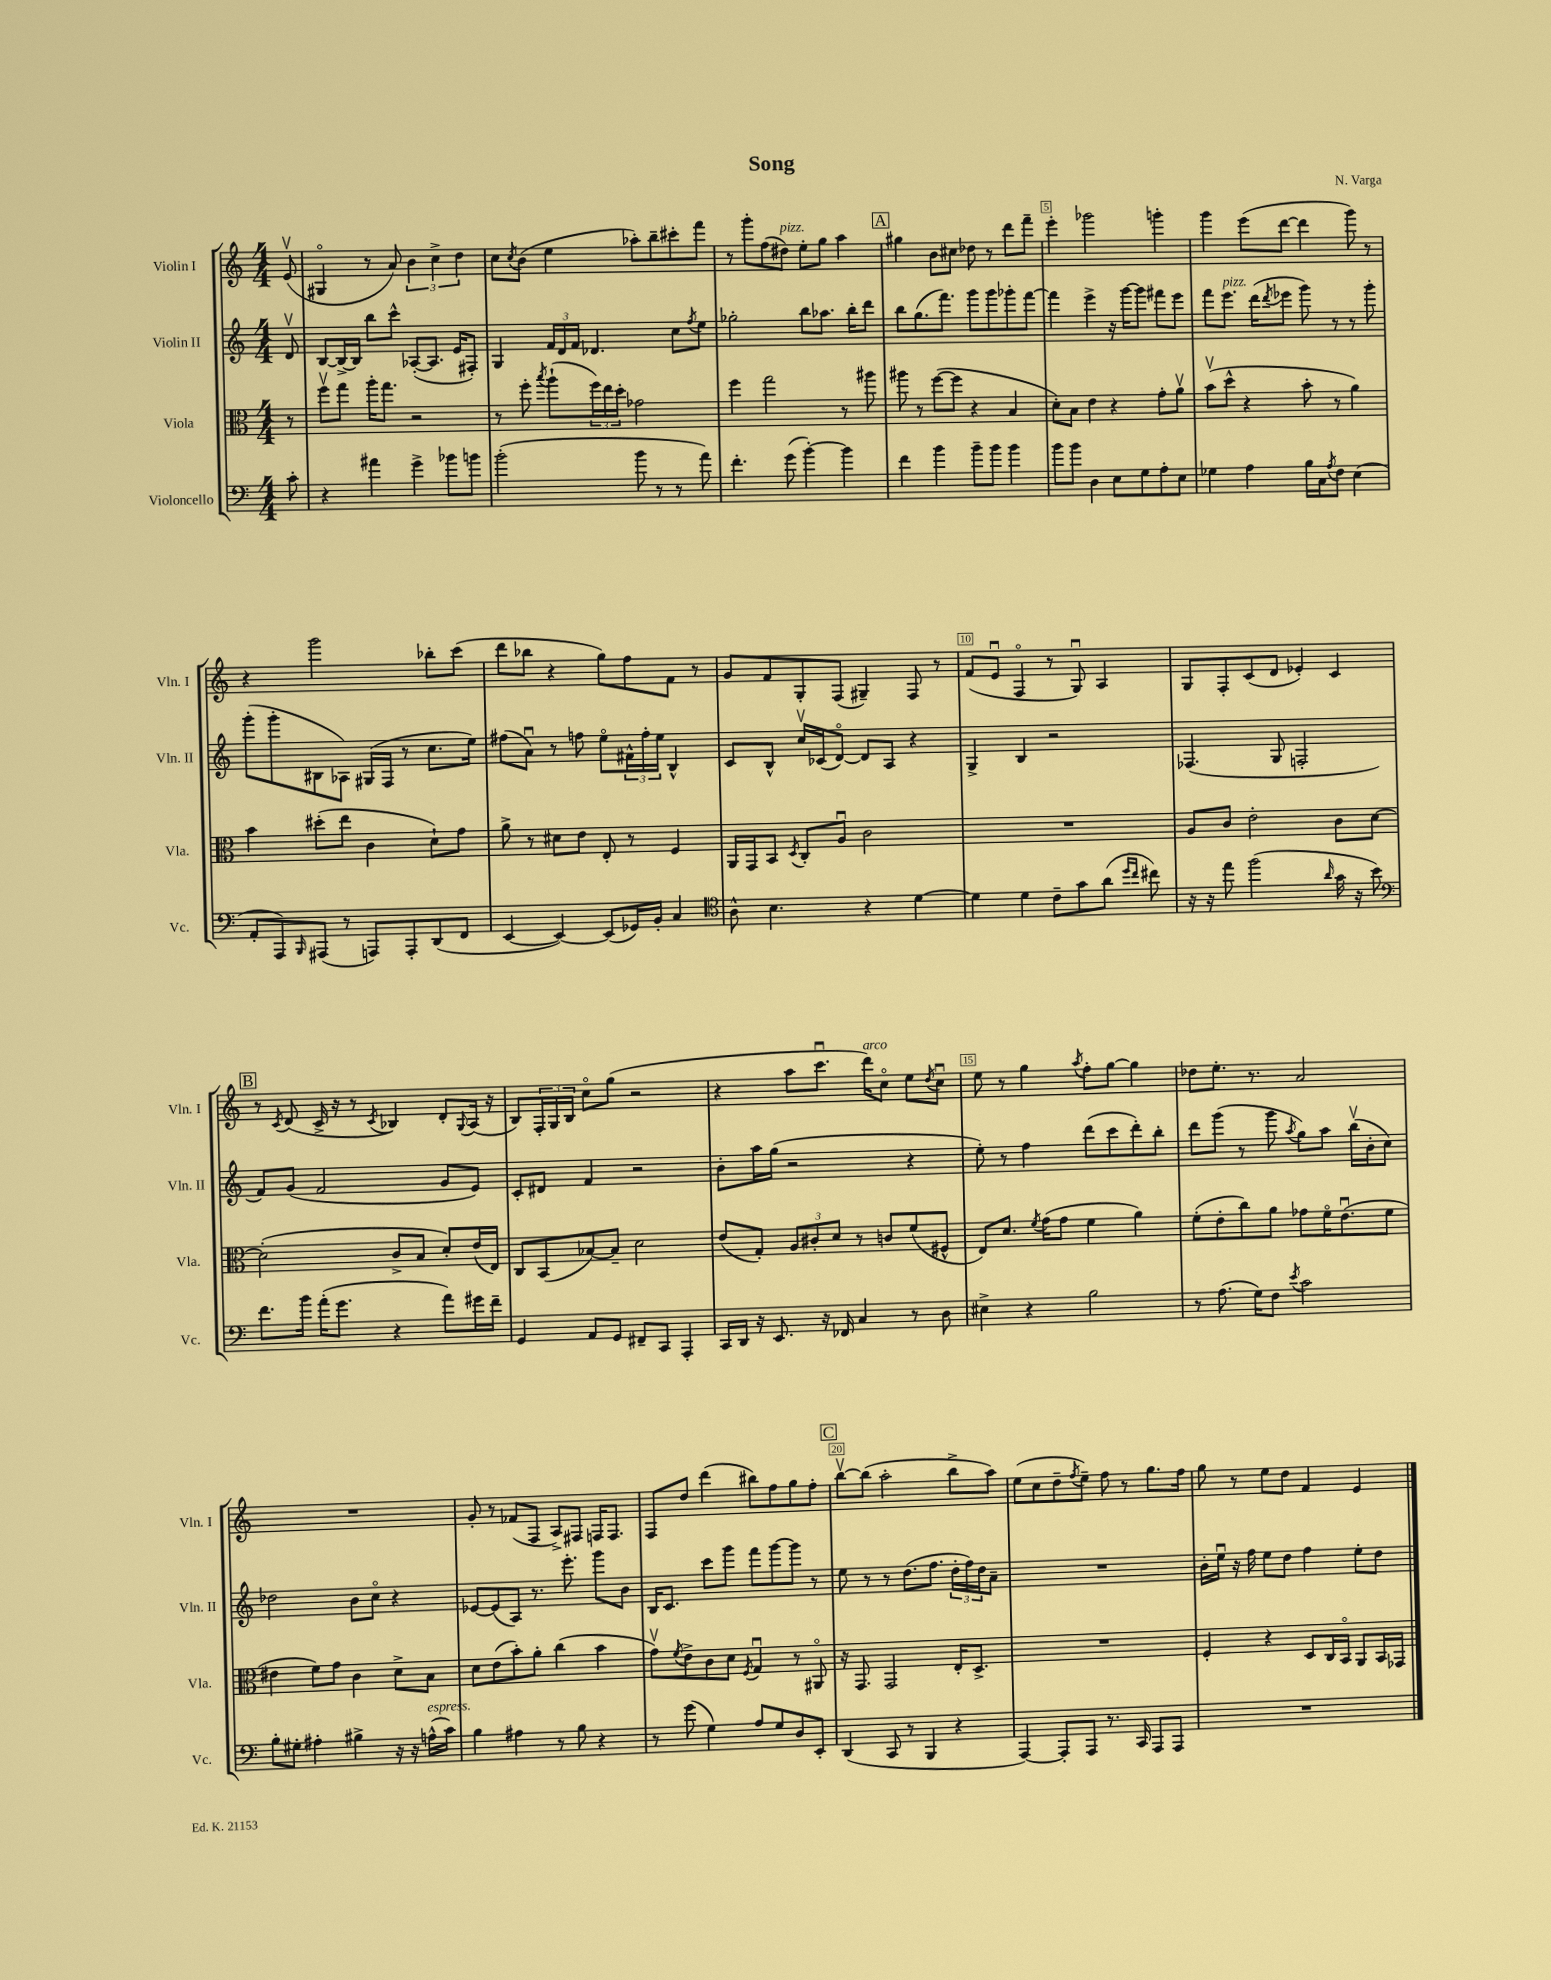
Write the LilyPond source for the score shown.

\header { title = "Song" composer = "N. Varga" }
<<
\new StaffGroup <<
\new Staff = "s0" \with { instrumentName = "Violin I" shortInstrumentName = "Vln. I" } {
    \clef treble \key c \major \numericTimeSignature \time 4/4 \partial 8
    e'8\upbow( |
    gis4\flageolet r8 a'8) \tuplet 3/2 { b'4 c''4-> d''4 } |
    c''8 \acciaccatura { c''8 } b'8( e''4 aes''8-.) b''8-- cis'''8-. f'''8 |
    r8 g'''8-. f''8( dis''8^\markup { \italic "pizz." }) e''8-. g''8 a''4 |
    \mark \markup { \box "A" } gis''4 b'8 cis''8 des''8 r8 d'''8 f'''8-- |
    e'''4-. ges'''2 g'''4-. |
    g'''4 e'''8( d'''8~ d'''4 g'''8) r8 |
    r4 g'''2 bes''8-. c'''8( |
    d'''8 bes''8 r4 g''8) f''8 f'8 r8 |
    g'8 f'8 g8-. f8( gis4--) f8 r8 |
    f'8( e'8\downbow f4\flageolet r8 g8\downbow) a4 |
    g8 f8-. c'8( d'8 ees'4-.) c'4 |
    \mark \markup { \box "B" } r8 \acciaccatura { c'8 } d'8( c'16-> r16 r8 \acciaccatura { c'8 } bes4) d'8-. \appoggiatura { g8 } a16( r16 |
    b8) \tuplet 3/2 { f16-. g16 b16 } c''8\flageolet g''8( r2 |
    r4 a''8 c'''8.\downbow d'''16^\markup { \italic "arco" }) c''8\flageolet e''8 \acciaccatura { d''8 } c''8\downbow |
    e''8 r8 g''4 \acciaccatura { a''8 } f''8-. g''8~ g''4 |
    des''8 e''8.-. r8. a'2 |
    R1 |
    g'8-. r8 fes'8( f8 a8->) fis8 f16 f8. |
    f8 d''8 d'''4( bis''8) f''8 g''8 f''8-. |
    \mark \markup { \box "C" } b''8~\upbow b''8( a''2-. b''8-> a''8) |
    e''8( c''8 d''8-- \acciaccatura { f''8 } e''8--) f''8 r8 g''8. f''16 |
    g''8 r8 e''8 d''8 f'4 e'4 \bar "|." |
}
\new Staff = "s1" \with { instrumentName = "Violin II" shortInstrumentName = "Vln. II" } {
    \clef treble \key c \major \numericTimeSignature \time 4/4 \partial 8
    d'8\upbow |
    b8~ b16~-> b16 b''8 c'''8-^ aes8~-.( aes8. e'16 fis8-.) |
    g4 \tuplet 3/2 { f'16 d'16 f'16 } des'4. c''8 \acciaccatura { f''8 } e''8 |
    ges''2-. b''8 aes''8. b''16-. d'''8 |
    \mark \markup { \box "A" } b''8 g''8.( f'''8.) g'''8 g'''8 ges'''8-. f'''8~ |
    f'''4 e'''4-> r16 g'''16~ g'''8 fis'''8 e'''8 |
    f'''8 e'''8.^\markup { \italic "pizz." } d'''16( \acciaccatura { d'''8 } ees'''8 g'''8) r8 r8 g'''8-. |
    g'''8-.( g'''8-. bis8 aes8) gis16( f16 r8 c''8. e''16) |
    fis''8( a'8\downbow) r8 f''8 e''8\flageolet \tuplet 3/2 { fis'16-^ f''16-. e''16 } b4-^ |
    c'8 b8-^ c''16\upbow ces'16( d'8~\flageolet) d'8 a8 r4 |
    g4-> b4 r2 |
    fes4.( g8 f2-. |
    \mark \markup { \box "B" } f'8) g'8( f'2 g'8 e'8) |
    c'8-. dis'8 f'4 r2 |
    b'8-. a''16 g''16( r2 r4 |
    e''8-.) r8 f''4 d'''8( c'''8 d'''8-.) b''8-. |
    d'''8 g'''8( r8 g'''8 \acciaccatura { a''8 } g''8) a''8 b''16\upbow( b'16-. c''8) |
    des''2 b'8 c''8\flageolet r4 |
    ees'8~ ees'8( a8) r8. e'''8.-. g'''8 b'8 |
    b16 c'8. c'''8 g'''8 f'''8 g'''8~ g'''8 r8 |
    \mark \markup { \box "C" } e''8 r8 r8 d''8.( f''8. \tuplet 3/2 { d''16-. f''16) d''16 } a'8-- |
    R1 |
    b'16-. e''16\downbow r16 f''16 e''8 d''8 f''4 e''8-. d''8 \bar "|." |
}
\new Staff = "s2" \with { instrumentName = "Viola" shortInstrumentName = "Vla." } {
    \clef alto \key c \major \numericTimeSignature \time 4/4 \partial 8
    r8 |
    f''8\upbow g''8 a''16-. g''8. r2 |
    r8 f''8-. \acciaccatura { b''8 } a''8-!( \tuplet 3/2 { f''16) e''16 d''16-. } ges'2 |
    f''4 g''2 r8 ais''8 |
    \mark \markup { \box "A" } ais''8 r8 f''8~( f''8 r4 b4 |
    d'8-.) b8 e'4 r4 g'8-. a'8\upbow |
    b'8\upbow( d''8-^ r4 b'8-. r8 a'4) |
    b'4 dis''8-.( e''8 c'4 d'8-!) g'8 |
    a'8-> r8 dis'8 e'8 e8-. r8 f4 |
    a,16 g,16 b,8 \acciaccatura { d8 } c8-. a8\downbow c'2 |
    R1 |
    a8 c'8 e'2-. c'8 d'8~ |
    \mark \markup { \box "B" } d'2-.( c'8-> b8 d'8-.) e'16( e16) |
    c8 b,8( bes8~) bes8-- d'2 |
    e'8( g8-.) \tuplet 3/2 { a8 cis'8-. d'8 } r8 c'8 f'8( fis8-^ |
    e8) d'8. \acciaccatura { f'8 } g'16( g'8 f'4 a'4) |
    f'8-.( e'8-. c''8) a'8 ges'8 f'16\flageolet e'8.\downbow( f'8 |
    eis'4 f'8) g'8 c'4 d'8-> b8 |
    d'8 e'8( b'8-.) a'8-. c''4( b'4 |
    g'8\upbow) \acciaccatura { f'8 } e'8-> c'8 d'8 \acciaccatura { f8 } g4\downbow r8 ais,8\flageolet |
    \mark \markup { \box "C" } r16 g,8. g,2 e16-. d8.-> |
    R1 |
    f4-. r4 d8 c16 b,16\flageolet a,8 b,16 ges,16 \bar "|." |
}
\new Staff = "s3" \with { instrumentName = "Violoncello" shortInstrumentName = "Vc." } {
    \clef bass \key c \major \numericTimeSignature \time 4/4 \partial 8
    c'8-. |
    r4 ais'4 g'4-> bes'8 b'8 |
    b'2-.( b'8 r8 r8 a'8) |
    f'4.-. g'8( b'4~-.) b'4 |
    \mark \markup { \box "A" } f'4 b'4 b'8-- b'8 b'4 |
    b'8 b'8 d4 e8 g8 a8-. e8 |
    ges4 a4 b16 c16 \acciaccatura { a8 } f8 e4( |
    a,8-. a,,8) \grace { b,,16 } ais,,8( r8 a,,8) a,,8-. d,8( f,8 |
    e,4~ e,4~) e,8( ges,16) b,16-. c4 |
    \clef tenor a8-^ b4. r4 d'4~ |
    d'4 d'4 c'8-- g'8 a'8( \grace { d''16 c''16 } cis''8) |
    r16 r16 e''8 f''2( \grace { a'16 } g'16 r16 b'8) |
    \mark \markup { \box "B" } \clef bass f'8. b'16 a'16-.( g'8. r4 a'8) gis'16 f'16-- |
    g,4 a,8 g,8 fis,8-- c,8 a,,4-. |
    c,16 d,16 r16 e,8. r16 fes,16 c4 r8 d8 |
    eis4-> r4 b2 |
    r8 a8.( g16) f8 \acciaccatura { e'8 } c'2 |
    b8-. gis8-. ais4-. bis4-> r16 r16 a16-^^\markup { \italic "espress." }( c'16) |
    b4 ais4 r8 b8 r4 |
    r8 g'8( g4) a8 g8 d8 e,8-. |
    \mark \markup { \box "C" } d,4( c,8 r8 b,,4 r4 |
    a,,4~) a,,8-. a,,8 r8. c,16 a,,8 a,,8 |
    R1 \bar "|." |
}
>>
>>
\layout { \context { \Score \override BarNumber.break-visibility = ##(#f #t #t) barNumberVisibility = #(every-nth-bar-number-visible 5) \override BarNumber.stencil = #(make-stencil-boxer 0.1 0.3 ly:text-interface::print) } }
